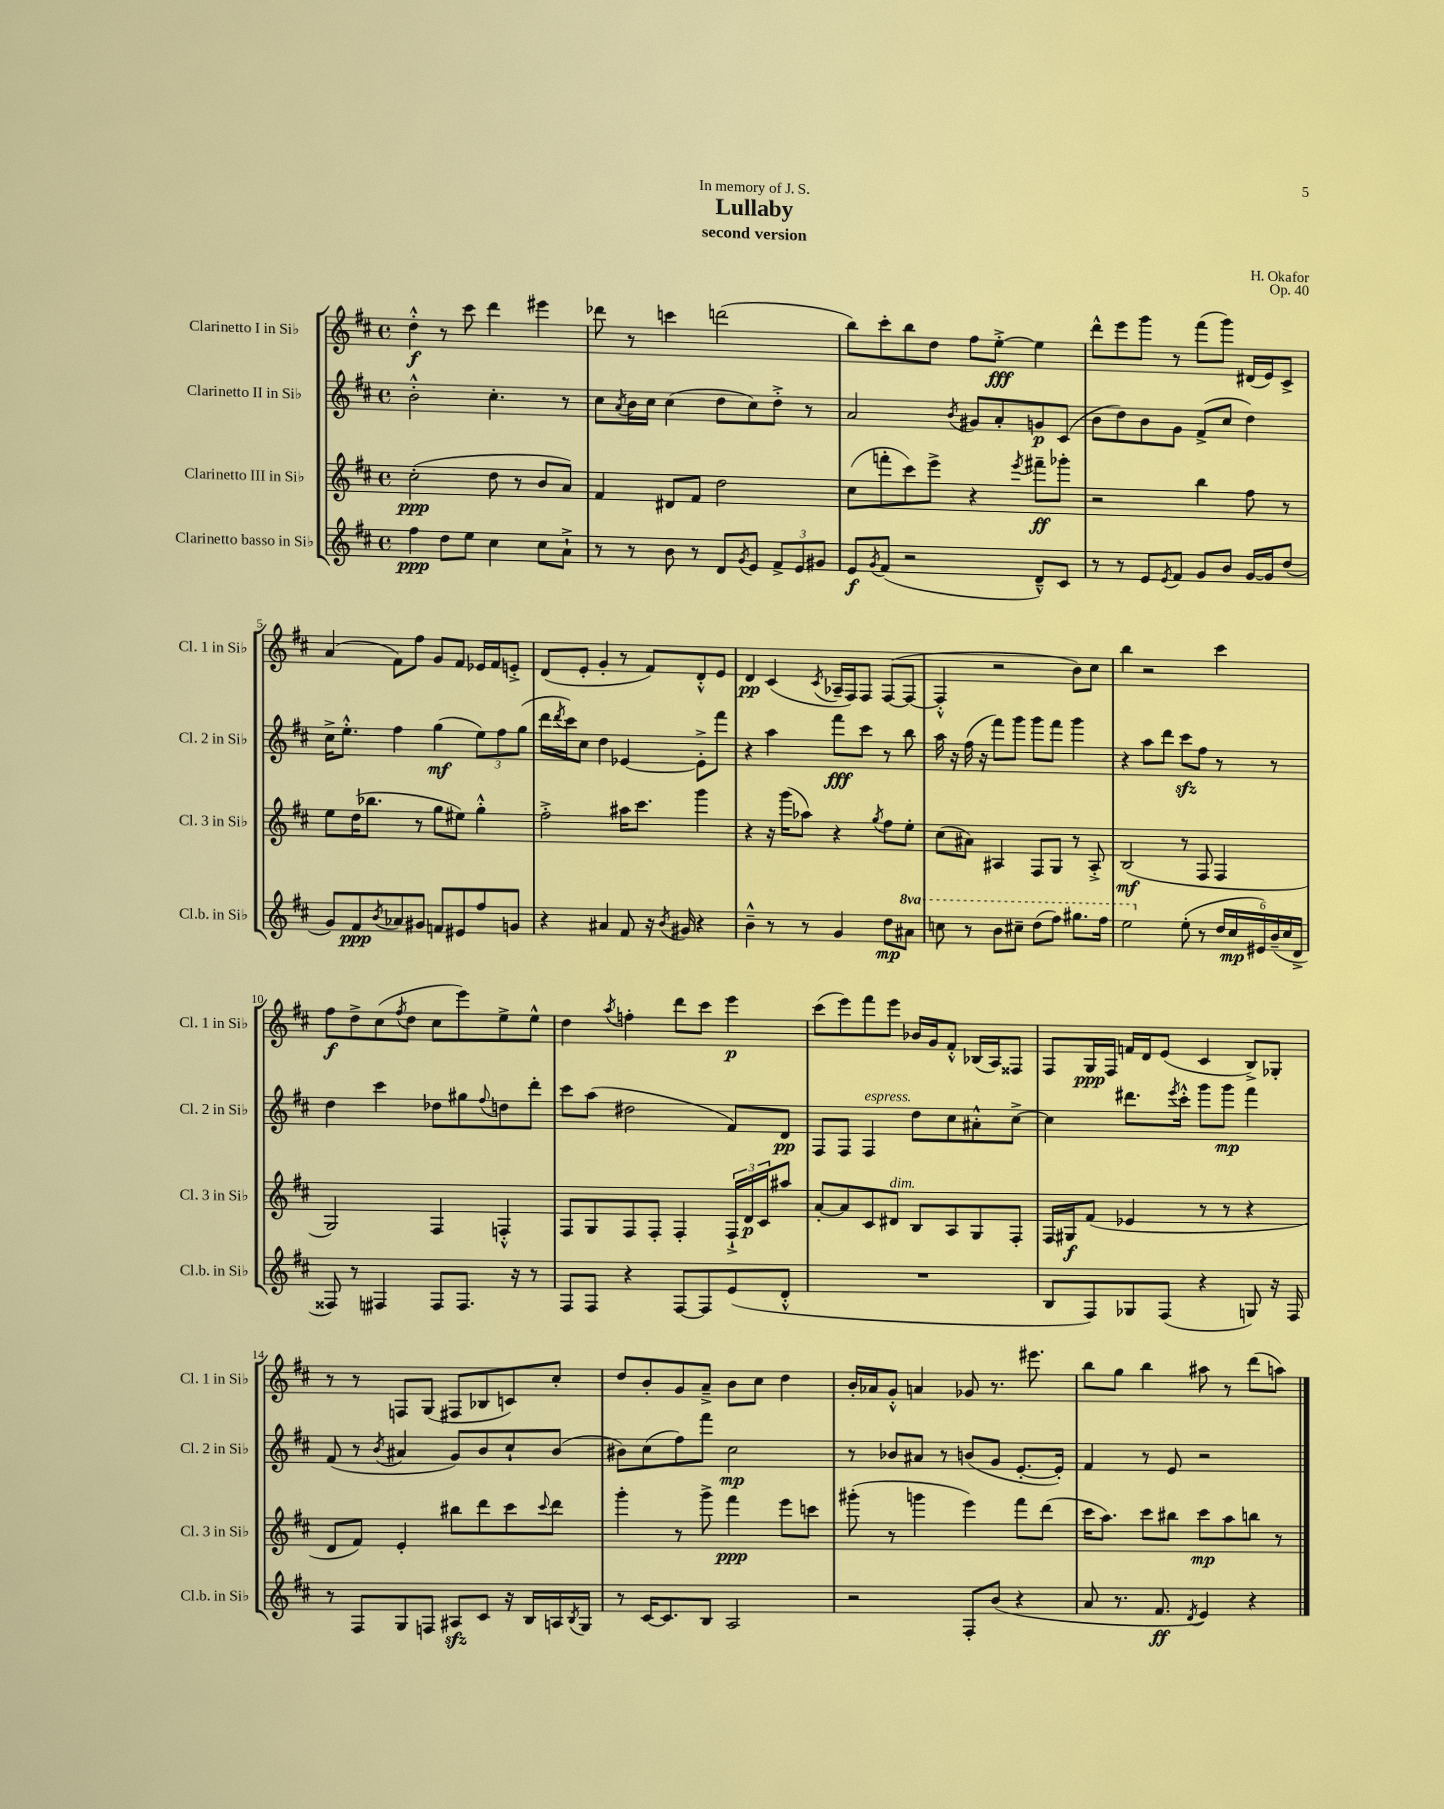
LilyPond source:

\header { title = "Lullaby" composer = "H. Okafor" subtitle = "second version" dedication = "In memory of J. S." opus = "Op. 40" }
<<
\new StaffGroup <<
\new Staff = "s0" \with { instrumentName = "Clarinetto I in Sib" shortInstrumentName = "Cl. 1 in Sib" } {
    \clef treble \key d \major \defaultTimeSignature \time 4/4
    d''4-.-^\f r8 cis'''8 d'''4 eis'''4 |
    des'''8 r8 c'''4 d'''2( |
    b''8) cis'''8-. b''8 d''8 fis''8 e''8~-.->\fff e''4 |
    d'''8-^ e'''8 g'''8 r8 fis'''8( g'''8) dis'16( e'16) cis'8-> |
    a'4( fis'8) fis''8 g'8 fis'8 ees'16 fis'16 e'8-.-> |
    d'8( e'8-. g'4-. r8 fis'8) d'8-.-^ e'8 |
    d'4\pp cis'4( \acciaccatura { cis'8 } aes16-- fis16) fis8 fis8~( fis8~ |
    fis4-.-^ r2 b'8) cis''8 |
    b''4 r2 cis'''4 |
    fis''8\f d''8-> cis''8( \acciaccatura { fis''8 } d''8 cis''8 e'''8) e''8-> e''8-^ |
    d''4 \acciaccatura { a''8 } f''4-. d'''8 cis'''8 e'''4\p |
    cis'''8( e'''8) fis'''8 e'''8 bes'16 g'16 fis'8-.-^ bes16( a16) fisis8 |
    fis8 g16\ppp fis16 f'16 d'16 e'8( cis'4 b8->) ges8-. |
    r8 r8 f8 g8( fis8 bes8 c'8) cis''8-. |
    d''8 b'8-. g'8 a'8---> b'8 cis''8 d''4 |
    b'16-. aes'16 g'8-.-^ a'4 ges'8 r8. eis'''8. |
    b''8 g''8 b''4 ais''8 r8 d'''8( a''8) \bar "|." |
}
\new Staff = "s1" \with { instrumentName = "Clarinetto II in Sib" shortInstrumentName = "Cl. 2 in Sib" } {
    \clef treble \key d \major \defaultTimeSignature \time 4/4
    b'2-.-^ cis''4.-. r8 |
    cis''8 \acciaccatura { a'8 } b'16 cis''16 cis''4( d''8 cis''8) d''8-.-> r8 |
    a'2 \acciaccatura { b'8 } gis'8 a'8-. g'8\p cis'8( |
    b'8 d''8) b'8 g'8 fis'8->( cis''8 d''4) |
    cis''16-> e''8.-.-^ fis''4 g''4\mf( \tuplet 3/2 { e''8) fis''8 g''8( } |
    d'''16 \acciaccatura { d'''8 } cis'''16) cis''8 d''4 ees'4~ ees'8-.-> fis'''8 |
    r4 a''4 fis'''8\fff cis'''8 r8 b''8 |
    a''16 r16 fis''16( r16 fis'''8) g'''8 g'''8 fis'''8 g'''4 |
    r4 a''8 d'''8 cis'''8\sfz fis''8 r8 r8 |
    d''4 cis'''4 des''8 gis''8 \appoggiatura { fis''8 } d''8 d'''8-. |
    cis'''8 a''8( dis''2 fis'8) d'8\pp |
    fis8 fis8 fis4^\markup { \italic "espress." } d''8 cis''8 ais'8-.-^ cis''8~-> |
    cis''4 dis'''8. \acciaccatura { e'''8 } cis'''16-.-^ g'''8 g'''8\mp fis'''4 |
    fis'8( r8 \acciaccatura { b'8 } ais'4 g'8) b'8 cis''8-! b'8( |
    bis'8) cis''8( fis''8) fis'''8 cis''2\mp |
    r8 bes'8 ais'8 r8 b'8( g'8 e'8.~-. e'16-.) |
    fis'4 r8 e'8 r2 \bar "|." |
}
\new Staff = "s2" \with { instrumentName = "Clarinetto III in Sib" shortInstrumentName = "Cl. 3 in Sib" } {
    \clef treble \key d \major \defaultTimeSignature \time 4/4
    cis''2-.\ppp( d''8 r8 b'8 a'8) |
    fis'4 dis'8 fis'8 d''2 |
    cis''8( f'''8-. cis'''8) e'''8-> r4 \acciaccatura { e'''8 } fis'''8--\ff ges'''8-. |
    r2 b''4 fis''8 r8 |
    e''8 d''16( bes''8. r8 g''8 eis''8) g''4-.-^ |
    fis''2-.-> ais''16 cis'''8. g'''4 |
    r4 r16 g'''16( aes''8) r4 \acciaccatura { g''8 } fis''8 e''8-. |
    cis''8( ais'8) ais4 fis8 g8 r8 ais8-.-> |
    b2\mf( r8 fis8 fis4 |
    g2) fis4 f4-.-^ |
    fis8 g8 fis8 fis8-. fis4-. \tuplet 3/2 { fis16-!-> d'16\p cis'16 } ais''8 |
    a'8~-. a'8 cis'8 dis'8^\markup { \italic "dim." } b8 a8 g8 fis8-. |
    fis16 gis16\f fis'8( ees'4 r8 r8 r4 |
    d'8 fis'8) e'4-. bis''8 d'''8 cis'''8 \appoggiatura { cis'''8 } d'''8 |
    g'''4-. r8 g'''8-> fis'''4\ppp e'''8 c'''8 |
    gis'''8-.( r8 g'''4 e'''4) fis'''8 d'''8( |
    cis'''16 a''8.) cis'''8 bis''8 cis'''8\mp a''8 b''8 r8 \bar "|." |
}
\new Staff = "s3" \with { instrumentName = "Clarinetto basso in Sib" shortInstrumentName = "Cl.b. in Sib" } {
    \clef treble \key d \major \defaultTimeSignature \time 4/4 \set Staff.ottavationMarkups = #ottavation-simple-ordinals
    fis''4\ppp d''8 e''8 cis''4 cis''8 a'8-!-> |
    r8 r8 b'8 r8 d'8 \acciaccatura { g'8 } e'8 \tuplet 3/2 { fis'8-> e'8 gis'8 } |
    e'8\f \acciaccatura { g'8 } fis'8( r2 d'8---^) cis'8 |
    r8 r8 e'8 \acciaccatura { e'8 } fis'8 g'8 b'8 g'16~ g'16 d''8( |
    g'8) fis'8\ppp \acciaccatura { b'8 } aes'8 gis'8 f'8 eis'8 fis''8 g'8 |
    r4 ais'4 fis'8 r16 \acciaccatura { b'8 } gis'16 r4 |
    b'4---^ r8 r8 g'4 d''8\mp \ottava #1 ais''8 |
    c'''8 r8 b''8 cis'''8-- d'''8( fis'''8) gis'''8. fis'''16 |
    e'''2 \ottava #0 e''8-.( r8 \tuplet 6/4 { d''16 cis''16\mp eis'16) b'16--( cis''16 d'16-> } |
    fisis8) r8 fis4 fis8 fis8. r16 r8 |
    fis8 fis8 r4 fis8~ fis8 e'8( d'8-.-^ |
    R1 |
    b8 fis8) ges8 fis8( r4 g8) r16 fis16 |
    r8 fis8 g8 f8 ais8\sfz cis'8 r16 b16 a16 \acciaccatura { b8 } g16 |
    r8 cis'16~ cis'8. b8 a2 |
    r2 fis8-. b'8( r4 |
    a'8 r8. fis'8.\ff \acciaccatura { d'8 } e'4) r4 \bar "|." |
}
>>
>>
